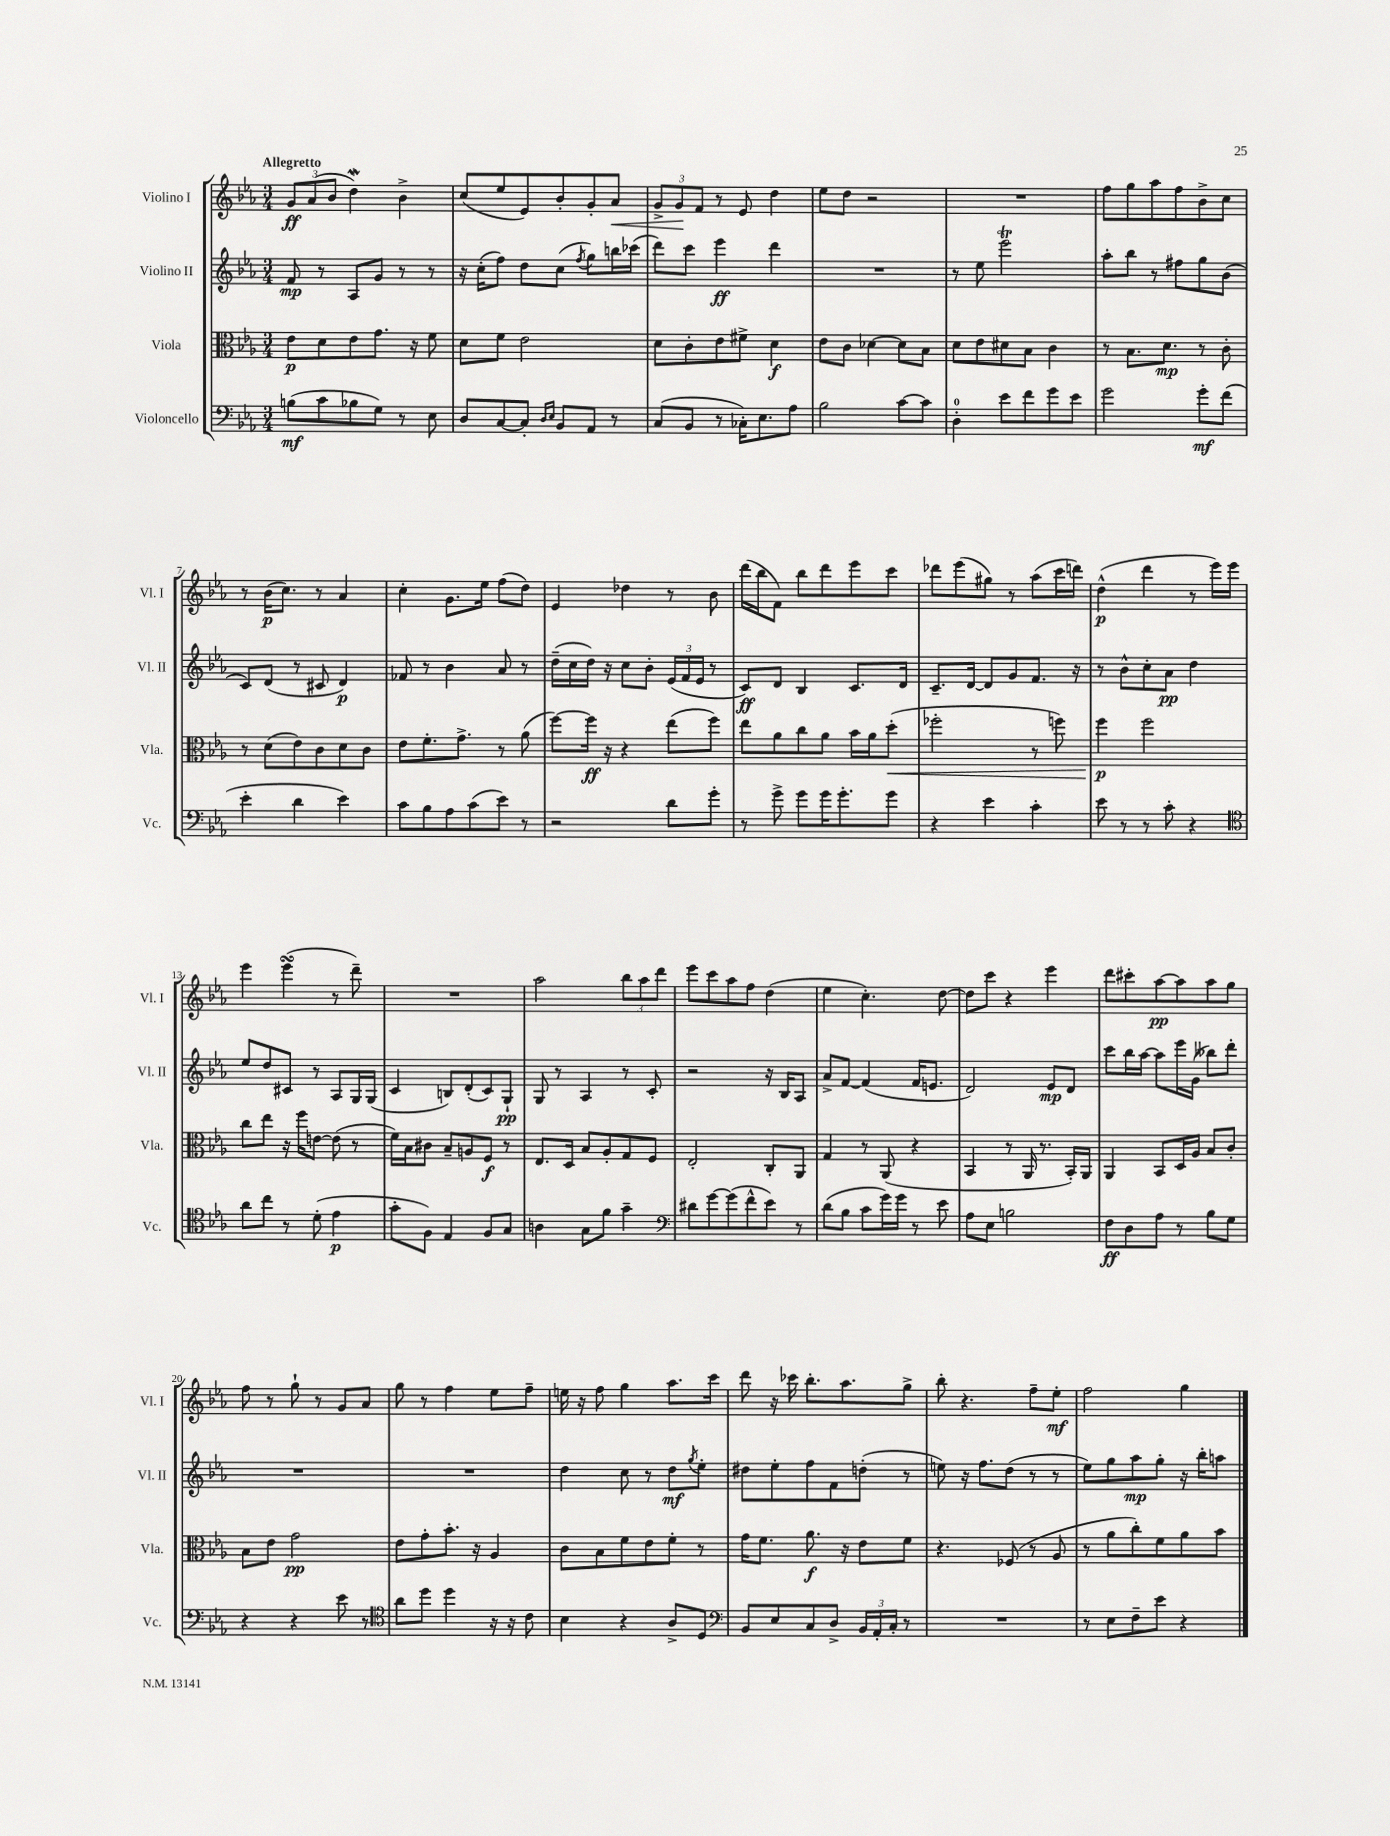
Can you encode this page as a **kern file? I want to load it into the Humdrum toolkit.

**kern	**kern	**kern	**kern
*staff4	*staff3	*staff2	*staff1
*clefF4	*clefC3	*clefG2	*clefG2
*k[b-e-a-]	*k[b-e-a-]	*k[b-e-a-]	*k[b-e-a-]
*M3/4	*M3/4	*M3/4	*M3/4
(8B	8e-	8f	12g
.	.	.	(12a-
8c	8d	8r	.
.	.	.	12b-
8B-	8e-	8A-	4dd)
8G)	8.g	8g	.
8r	.	8r	4b-^
.	16r	.	.
8E-	8f	8r	.
=	=	=	=
8D	8d	16r	(8cc
.	.	(16cc'	.
[8C	8f	8ff)	8ee-
8C']	2e-	8dd	8e-)
16qqD	.	.	.
16qqE-	.	.	.
8BB-	.	(8cc	8b-'
.	.	8qff	.
8AA-	.	8gg)	8g'
8r	.	16bb	8a-
.	.	(16ccc-	.
=	=	=	=
(8C	8d	8ddd)	12g^
.	.	.	12g
8BB-	8c'	8ccc	.
.	.	.	12f
8r	8e-	4eee-	8r
16C-')	8f#^	.	8e-
8.E-	.	.	.
.	4d	4ddd	4dd
8A-	.	.	.
=	=	=	=
2B-	8e-	2.r	8ee-
.	8c	.	8dd
.	[4d-	.	2r
[8c	8d-]	.	.
8c]	8B-	.	.
=	=	=	=
4D'	8d	8r	2.r
.	8e-	8ee-	.
8e-	8d#	2eee-	.
8f	8B-	.	.
8g	4c	.	.
8e-	.	.	.
=	=	=	=
2g	8r	8aa-'	8ff
.	8.B-	8bb-	8gg
.	.	8r	8aa-
.	8.d	.	.
.	.	8ff#	8ff
8g'	8r	8gg	8b-^
(8f	8c'	(8b-	8cc
=	=	=	=
4e-'	8r	8c)	8r
.	(8d	(8d	(16b-
.	.	.	8.cc)
4d	8e-)	8r	.
.	8c	8c#	8r
4e-)	8d	4d)	4a-
.	8c	.	.
=	=	=	=
8c	8e-	8f-	4cc'
8B-	8.f'	8r	.
8A-	.	4b-	8.g
.	8.g^	.	.
(8c	.	.	.
.	.	.	16ee-
8e-)	8r	8a-	(8ff
8r	(8a-	8r	8dd)
=	=	=	=
2r	[8ff)	(16dd~	4e-
.	.	16cc	.
.	16ff]	16dd)	.
.	16r	16r	.
.	4r	8cc	4dd-
.	.	8b-'	.
8d	(8ee-	(24e-	8r
.	.	24f	.
.	.	24e-	.
8g'	8ff)	8r	8b-
=	=	=	=
8r	8ee-	8c)	(16ddd
.	.	.	16bb-
8g^	8a-	8d	8f)
8g	8cc	4B-	8bb-
16g	8a-	.	8ddd
8.g'	.	.	.
.	16b-	8.c	8eee-
.	16a-	.	.
8g	(8dd'	.	8ccc
.	.	16d	.
=	=	=	=
4r	2ff-'	8.c~	8ddd-
.	.	.	(8eee-
.	.	[16d	.
4e-	.	8d]	8gg#)
.	.	8g	8r
4c'	8r	8.f	(8aa-
.	8ff)	.	16ccc
.	.	16r	16ddd)
=	=	=	=
8e-	4ff	8r	(4dd^^
8r	.	8b-^^	.
8r	2ff	8cc'	4ddd
8c'	.	8a-	.
4r	.	4dd	8r
.	.	.	16eee-)
.	.	.	16eee-
=	=	=	=
*clefC4	*	*	*
8a-	8cc	8ee-	4eee-
8cc	8ee-	8dd	.
8r	16r	8c#	(4eee-
.	16ff	.	.
(8d'	[8e	8r	.
4e-	(8e]	8A-	8r
.	8r	16G	8ddd~)
.	.	(16G	.
=	=	=	=
8g'	16f)	4c	2.r
.	16B-	.	.
8F)	8c#	.	.
4E-	8B-~	8B)	.
.	8A	(8d'	.
8F	8F	8c)	.
8G	8r	8G`	.
=	=	=	=
4A	8.E-	8G	2aa-
.	.	8r	.
.	16D	.	.
8G	8B-	4A-	.
8f	8A-'	.	.
4g~	8G	8r	12bb-
.	.	.	12aa-
.	8F	8c'	.
.	.	.	12ddd
=	=	=	=
*clefF4	*	*	*
8d#	2E-'	2r	8eee-
[8g	.	.	8ccc
(8g]	.	.	8aa-
8f^^	.	.	8ff
8e-)	8C'	16r	(4dd
.	.	16B-	.
8r	8AA-	8A-	.
=	=	=	=
(8d	4G	8a-^	4ee-
8B-	.	[8f	.
8c	8r	(4f]	4.cc')
16g)	(8AA-	.	.
16g	.	.	.
8r	4r	16f	.
.	.	8.e	.
8e-	.	.	[8dd
=	=	=	=
8A-	4BB-	2d)	8dd]
8E-	.	.	8ccc
2B	8r	.	4r
.	16AA-	.	.
.	8.r	.	.
.	.	8e-	4eee-
.	16BB-')	8d	.
.	16AA-	.	.
=	=	=	=
8F	4AA-	8ccc	8ddd
8D	.	16bb-	8ccc#'
.	.	[16aa-	.
8A-	8BB-	8aa-]	[8aa-
8r	16D	16eee-	8aa-]
.	16A-	(16g	.
8B-	8B-	8bb--)	8aa-
8G	8c'	8ddd'	8gg
=	=	=	=
4r	8B-	2.r	8ff
.	8e-	.	8r
4r	2g	.	8gg`
.	.	.	8r
8e-	.	.	8g
8r	.	.	8a-
=	=	=	=
*clefC4	*	*	*
8a-	8e-	2.r	8gg
8dd	8g'	.	8r
4dd	8.b-'	.	4ff
.	16r	.	.
16r	4A-	.	8ee-
16r	.	.	.
8c	.	.	8ff~
=	=	=	=
4B-	8c	4dd	16ee
.	.	.	16r
.	8B-	.	8ff
4r	8f	8cc	4gg
.	8e-	8r	.
8A-^	8f'	8dd	8.aa-
.	.	8qgg	.
8D	8r	8ee-'	.
.	.	.	16ccc
=	=	=	=
*clefF4	*	*	*
8BB-	16g	8dd#	8ddd
.	8.f	.	.
8E-	.	8ee-'	16r
.	.	.	16ccc-
8C	8.a-	8ff	8.bb-'
8D^	.	8f	.
.	16r	.	8.aa-
24BB-	8e-	(8dd'	.
24AA-'	.	.	.
24C'	.	.	.
8r	8f	8r	8gg^
=	=	=	=
2.r	4.r	8ee)	8bb-'
.	.	16r	4.r
.	.	8.ff	.
.	(8F-	(8dd	.
.	8r	8r	8ff~
.	8A-	8r	8ee-'
=	=	=	=
8r	8r	8ee-)	2ff
8E-	8a-	8gg	.
8F~	8cc')	8aa-	.
8e-	8f	8gg'	.
4r	8a-	16r	4gg
.	.	16bb-'	.
.	8b-	8aa	.
==	==	==	==
*-	*-	*-	*-
